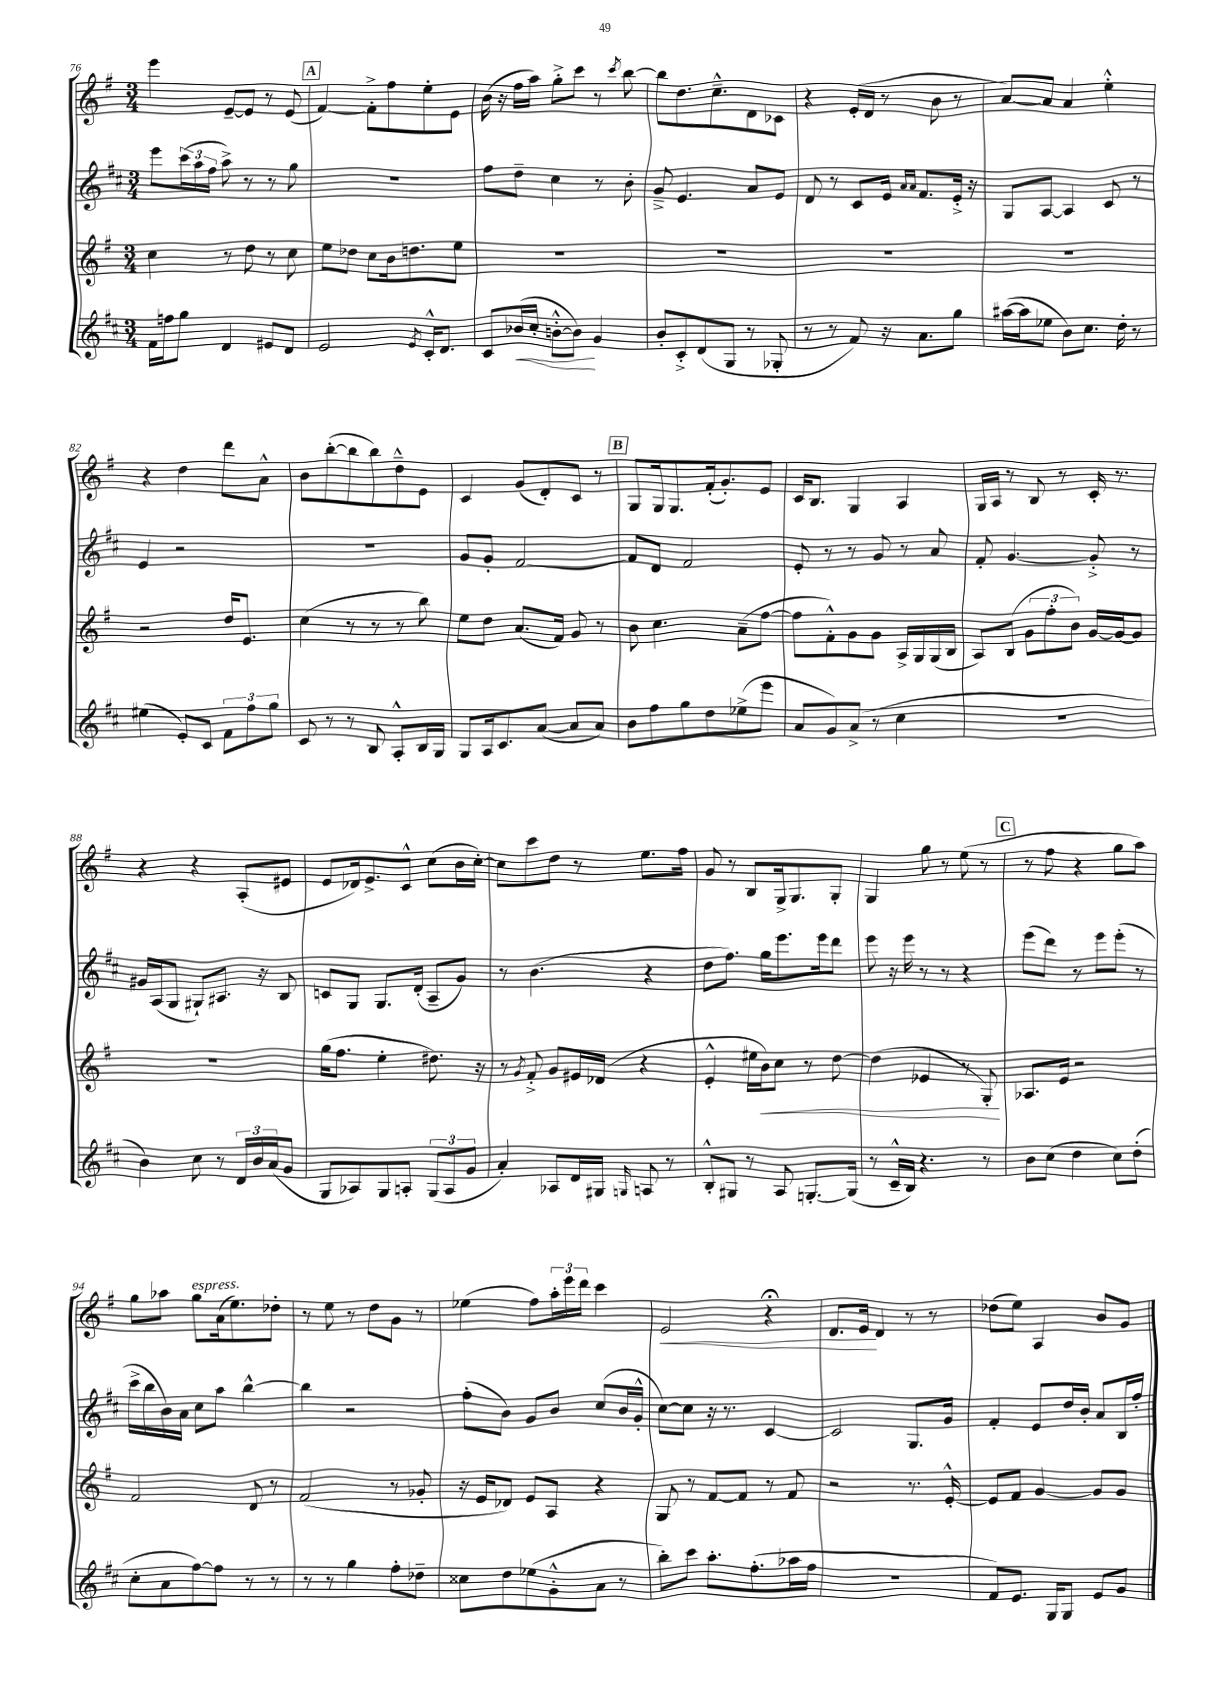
<<
\new StaffGroup <<
\new Staff = "s0" {
    \clef treble \key g \major \numericTimeSignature \time 3/4
    e'''4 e'8~-- e'8 r8 e'8( |
    \mark \markup { \box "A" } fis'4~) fis'8-.-> fis''8 e''8-. e'8 |
    b'16( r16 fis''16 a''16) g''8-.-> c'''8 r8 \acciaccatura { c'''8 } b''8~ |
    b''8 d''8. c''8.---^ d'8 ces'8 |
    r4 e'16-.( d'16 r8 b'8 r8 |
    a'8~) a'8 a'4 e''4-.-^ |
    r4 d''4 d'''8 a'8-^ |
    b'8 b''8~-.( b''8 b''8) d''8---^ e'8 |
    c'4 g'8( d'8-.) c'8 r8 |
    \mark \markup { \box "B" } g8 g16 g8. fis'16-.( g'8.-.) e'8 |
    c'16 b8. g4 a4 |
    g16 a16 r8 b8 r8 c'16-. r8. |
    r4 r4 a8-.( eis'8 |
    e'8 des'16) e'8.-> c'8-^ c''8( b'16 c''16~-.) |
    c''8 c'''8 d''8 r8 e''8. fis''16 |
    g'8 r8 b8 g16-> g8. g8-. |
    g4 g''8 r8 e''8( r8 |
    \mark \markup { \box "C" } r8 fis''8 r4 g''8 a''8) |
    g''8 aes''8 g''8^\markup { \italic "espress." } a'16( e''8.) des''8-. |
    r8 e''8 r8 d''8 g'8 r8 |
    ees''4( fis''8) \tuplet 3/2 { a''16-. e'''16 d'''16 } c'''4 |
    e'2\< r4\fermata |
    d'8. e'16\! d'4 r8 r8 |
    des''8( e''8) a4 b'8 g'8 \bar "|." |
}
\new Staff = "s1" {
    \clef treble \key d \major \numericTimeSignature \time 3/4
    e'''8 \tuplet 3/2 { cis'''16( a''16 fis''16 } a''8->) r8 r8 g''8 |
    \mark \markup { \box "A" } R2. |
    fis''8 d''8-- cis''4 r8 b'8-. |
    g'8---> e'4. a'8 e'8 |
    d'8 r8 cis'8 e'16 \grace { a'16 a'16 } fis'8. e'16-.-> r16 |
    g8 a8~ a4 cis'8 r8 |
    e'4 r2 |
    R2. |
    g'8 g'8-. fis'2~ |
    \mark \markup { \box "B" } fis'8 d'8 fis'2 |
    e'8-. r8 r8 g'8 r8 a'8 |
    fis'8-. g'4.~ g'8-.-> r8 |
    gis'16 a16( g8 gis8-!) ais8. r16 b8 |
    c'8 g8 g8. d'16-.( a8-- g'8) |
    r8 b'4.( r4 |
    d''8 fis''8.) g''16 e'''8. e'''16 d'''8 |
    e'''8 r16 e'''16 r8 r8 r4 |
    \mark \markup { \box "C" } e'''8( d'''8) r8 e'''8 e'''8-.( r8 |
    cis'''16-> b''16 b'16) a'16 cis''8 a''8 b''4~-^ |
    b''4 r2 |
    fis''8-.( b'8) g'8 b'8 cis''8( b'16 g'16-.-^ |
    cis''8~) cis''8 r16 r8. cis'4~ |
    cis'2 g8. g'16 |
    fis'4-. e'8 d''16 b'16-. a'8 b16 fis''16-. \bar "|." |
}
\new Staff = "s2" {
    \clef treble \key g \major \numericTimeSignature \time 3/4
    c''4 r8 d''8 r8 c''8 |
    \mark \markup { \box "A" } e''8 des''8 c''8 b'16 d''8. e''8 |
    R2. |
    R2. |
    R2. |
    R2. |
    r2 d''16 e'8. |
    c''4( r8 r8 r8 b''8) |
    e''8 d''8 a'8.( fis'16) g'8 r8 |
    \mark \markup { \box "B" } b'8 c''4. a'8--( fis''8~ |
    fis''8 fis'8-.-^) g'8 g'8 a16-> g16 g16( b16 |
    a8) b8( \tuplet 3/2 { g'8 fis''8-. b'8) } g'16~ g'16~ g'8 |
    R2. |
    g''16( fis''8. e''4-. dis''8.) r16 |
    r8 \acciaccatura { g'8 } fis'8-.-> g'8 eis'16 des'16( r4 |
    e'4-.-^ eis''16 b'16\<) c''8 r8 d''8~ |
    d''4( ees'4 r8 g8-.\!) |
    \mark \markup { \box "C" } aes8. e'16 r2 |
    fis'2 d'8 r8 |
    fis'2( r8 ges'8-. |
    r16 e'16 des'8) e'8 a8 r4 |
    g8 r8 fis'8~ fis'8 r8 fis'8 |
    r2 r8. e'16~-.-^ |
    e'8 fis'8 g'4~ g'8 g'8 \bar "|." |
}
\new Staff = "s3" {
    \clef treble \key d \major \numericTimeSignature \time 3/4
    fis'16 f''16 g''8 d'4 eis'8 d'8 |
    \mark \markup { \box "A" } e'2 \acciaccatura { e'8 } cis'16-.-^ d'8. |
    cis'8 bes'16\<( cis''16-. b'8~-.-^ b'8\!) g'4 |
    b'8-. cis'8-.-> d'8( g8 r8 ges8-. |
    r8 r8 fis'8) r16 a'8. g''8 |
    ais''16~( ais''16 ees''8 b'8) cis''8. d''16-. r8 |
    eis''4( e'8-.) cis'8 \tuplet 3/2 { fis'8 fis''8 g''8 } |
    cis'8 r8 r8 b8 a8-.-^ b16 g16 |
    g8 a16 cis'8. a'8~( a'8 a'8) |
    \mark \markup { \box "B" } b'8 fis''8 g''8 d''8 ees''8->( e'''8 |
    a'8 g'8) a'8->( r8 cis''4 |
    R2. |
    b'4) cis''8 r8 \tuplet 3/2 { d'16 b'16 a'16( } g'8 |
    g8 aes8) g8 a8-. \tuplet 3/2 { g8( a8 g'8 } |
    a'4-.) aes8 d'16 gis16 \grace { g16 } a8 r8 |
    b8-.-^ gis8 r8 a8 g8.~-. g16( |
    r8 cis'16---^ b16) r4. r8 |
    \mark \markup { \box "C" } b'8 cis''8( d''4 cis''8) d''8-.( |
    cis''8-. a'8 fis''8~) fis''8 r8 r8 |
    r8 r8 g''4 fis''8-. des''8-- |
    cisis''8 d''8 ees''8( g'8-.-^ a'8 r8 |
    b''8-.) cis'''8 a''8.-. fis''8.-.( aes''16 fis''16 |
    R2. |
    fis'8) e'8. g16 g8 e'8 g'8 \bar "|." |
}
>>
>>
\layout { \context { \Score currentBarNumber = #76 } }
